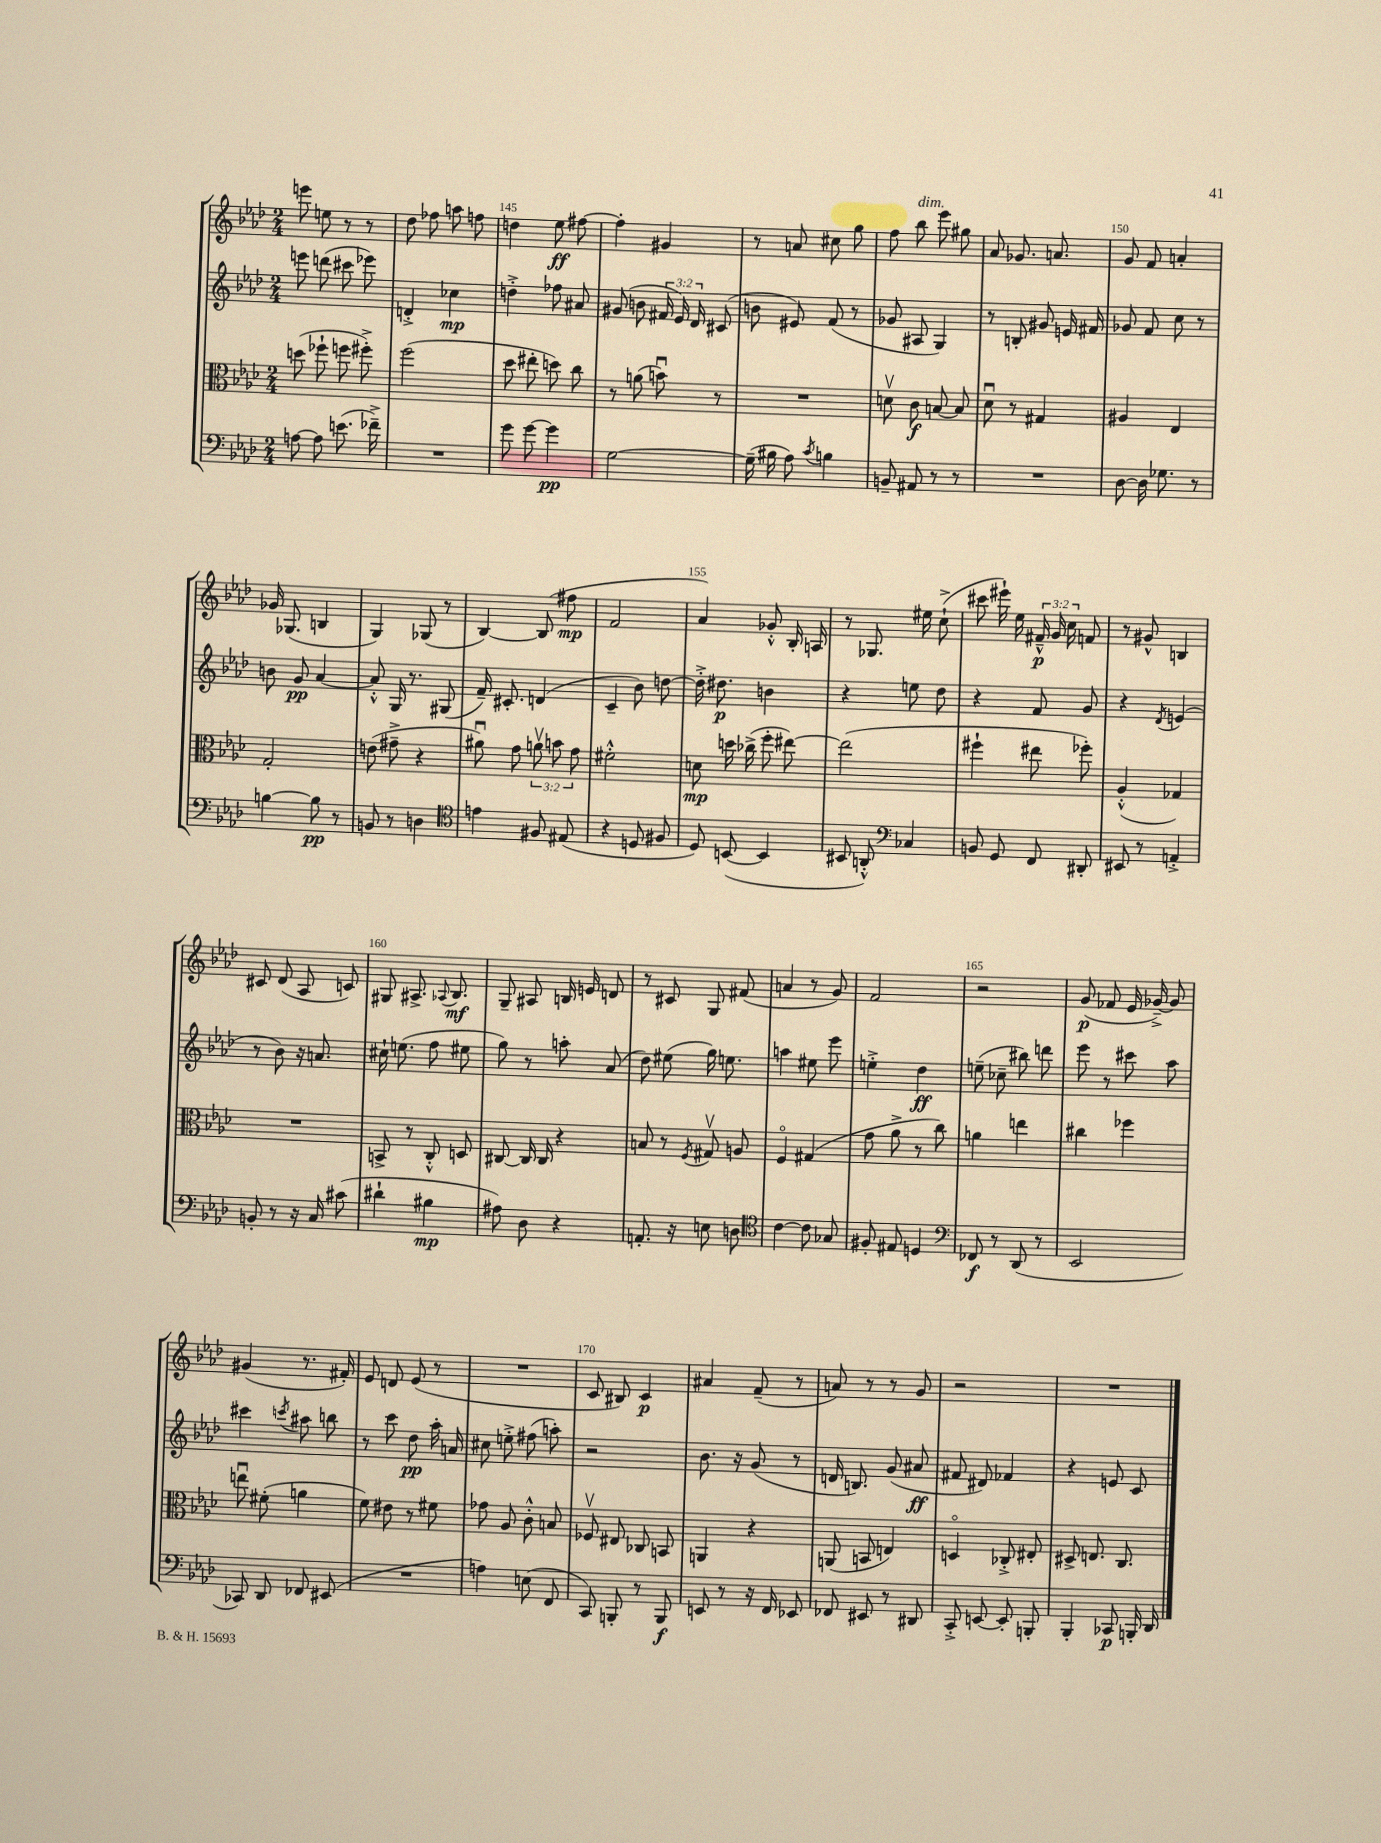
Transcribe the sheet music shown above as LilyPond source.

<<
\new StaffGroup <<
\new Staff = "s0" {
    \clef treble \key aes \major \numericTimeSignature \time 2/4 \override Staff.TupletNumber.text = #tuplet-number::calc-fraction-text
    \autoBeamOff e'''8 e''8 r8 r8 |
    des''8 fes''8 a''8 f''8 |
    d''4 ees''8\ff fis''8~ |
    fis''4-. gis'4 |
    r8 a'8 cis''8 g''8 |
    f''8 bes''8^\markup { \italic "dim." } ees'''8 gis''8 |
    aes'8 ges'8. a'8. |
    g'8 f'8 a'4-. |
    ges'16 ges8.( b4 |
    g4) ges8( r8 |
    bes4~) bes8( fis''8\mp |
    f'2 |
    aes'4) ges'8-.-^ bes16-. a16 |
    r8 ges8. eis''16 c''8-!->( |
    cis'''8 eis'''16-!) ees''16 \tuplet 3/2 { fis'16---^\p g'16 c''16 } f'8 |
    r8 gis'8-^ b4 |
    cis'8 des'8( aes8 c'8) |
    gis8 ais8.-> \appoggiatura { aes8 } bes8.\mf |
    g8-- ais8 b16 e'16 d'8 |
    r8 cis'8 g8 fis'8( |
    a'4 r8 g'8) |
    f'2 |
    r2 |
    g'8\p( fes'8 ees'16 ges'16~--->) ges'8 |
    gis'4( r8. fis'16-.) |
    ees'8 d'8 ees'8( r8 |
    R2 |
    c'8 bis8) c'4\p |
    ais'4 f'8--( r8 |
    a'8) r8 r8 g'8 |
    r2 |
    R2 \bar "|." |
}
\new Staff = "s1" {
    \clef treble \key aes \major \numericTimeSignature \time 2/4 \override Staff.TupletNumber.text = #tuplet-number::calc-fraction-text
    \autoBeamOff e'''8 d'''8( cis'''8 ees'''8) |
    d'4-.-> ces''4\mp |
    d''4-.-> fes''8 ais'8 |
    gis'8( b'8 \tuplet 3/2 { fis'16 ees'16) des'16 } cis'8( |
    b'8 eis'8) f'8( r8 |
    ges'8 ais8 g4) |
    r8 b8-. gis'8 e'16 fis'16 |
    ges'8 f'8 c''8 r8 |
    b'8 g'8\pp aes'4~ |
    aes'8-.-^ g16 r8. gis8( |
    f'16--) cis'8.-. d'4( |
    c'4-- bes'8) d''8~ |
    d''16-.-> dis''8.\p b'4 |
    r4 e''8 des''8 |
    r4 f'8 g'8 |
    r4 \acciaccatura { des'8 } e'4( |
    r8 bes'8) r16 a'8. |
    cis''16-! e''8.( f''8 eis''8 |
    g''8) r8 a''8-. aes'8( |
    des''8) eis''8( g''16) e''8. |
    a''4 eis''8 ees'''8 |
    e''4-.-> des''4\ff |
    e''8--( ces''8-- bis''8) d'''8 |
    ees'''8 r8 cis'''8 aes''8 |
    cis'''4 \acciaccatura { c'''8 } ais''8 b''8 |
    r8 c'''8 des''8\pp aes''16-. a'16 |
    cis''8 e''8-.-> fis''8( a''8-.) |
    r2 |
    bes'8. r16 g'8( r8 |
    d'16 b8.) g'8( ais'8\ff |
    fis'8 dis'8) fes'4 |
    r4 e'8 c'8 \bar "|." |
}
\new Staff = "s2" {
    \clef alto \key aes \major \numericTimeSignature \time 2/4 \override Staff.TupletNumber.text = #tuplet-number::calc-fraction-text
    \autoBeamOff d''8( fes''8-! f''8 fis''8-.->) |
    f''2( |
    des''8 eis''8-. d''8) c''8 |
    r8 a'8( b'8\downbow) r8 |
    R2 |
    d'8\upbow c'8\f b8~ b8 |
    des'8\downbow r8 gis4 |
    ais4 ees4 |
    g2-. |
    e'8( gis'8---> r4 |
    ais'8\downbow) g'8 \tuplet 3/2 { a'8\upbow b'8 g'8 } |
    fis'2-.-^ |
    d'8\mp d''16 ces''16->( f''8-. eis''8~) |
    eis''2( |
    fis''4-! eis''8 fes''8-.) |
    aes4-.-^( ges4) |
    R2 |
    b,8-> r8 c8-.-^ d8 |
    cis8~ cis16 cis16 r4 |
    b8 r8 \acciaccatura { f8 } gis8\upbow a8 |
    f4\flageolet gis4( |
    g'8 aes'8-> r8 c''8) |
    a'4 e''4 |
    cis''4 fes''4 |
    e''8\downbow fis'8-.( a'4 |
    f'8) eis'8 r8 fis'8 |
    ges'8 aes8 c'8-.-^ b8 |
    fes8\upbow eis8 ces8 b,8 |
    a,4 r4 |
    a,8( b,8 e4) |
    d4\flageolet ces8-.-> eis8-. |
    dis8-> e8. c8. \bar "|." |
}
\new Staff = "s3" {
    \clef bass \key aes \major \numericTimeSignature \time 2/4
    \autoBeamOff a8~ a8 e'8.( fes'16--->) |
    R2 |
    g'8 g'8~ g'4\pp |
    g2~ |
    g16--( bis16 aes8) \acciaccatura { c'8 } b4 |
    b,8-- ais,8 r8 r8 |
    R2 |
    des8~ des16 ges8. r8 |
    b4~ b8\pp r8 |
    b,8 r8 d4 |
    \clef tenor e'4 fis8 eis8( |
    r4 d8 fis8 |
    des8) b,8~( b,4 |
    bis,8 a,8-.-^) \clef bass ces4 |
    b,8 g,8 f,8 dis,8-. |
    eis,8 r8 a,4-.-> |
    b,8-. r8 r16 c16 cis'8( |
    dis'4-! bis4\mp |
    ais8) des8 r4 |
    a,8.-. r16 e8 d8 |
    \clef tenor c'4~ c'8 ges8 |
    fis8-. eis8 d4 |
    \clef bass fes,8\f r8 des,8( r8 |
    ees,2 |
    ces,8) des,8 fes,8 eis,8( |
    R2 |
    a4) e8( f,8 |
    c,8) b,,8-. r8 b,,8\f |
    e,8 r8 r16 f,16 ees,8 |
    fes,8 eis,8 r8 dis,8 |
    c,8-.-> e,8~ e,8-. b,,8-. |
    bes,,4-. ces,8\p b,,16-. des,16 \bar "|." |
}
>>
>>
\layout { \context { \Score currentBarNumber = #143 \override BarNumber.break-visibility = ##(#f #t #t) barNumberVisibility = #(every-nth-bar-number-visible 5) } }
